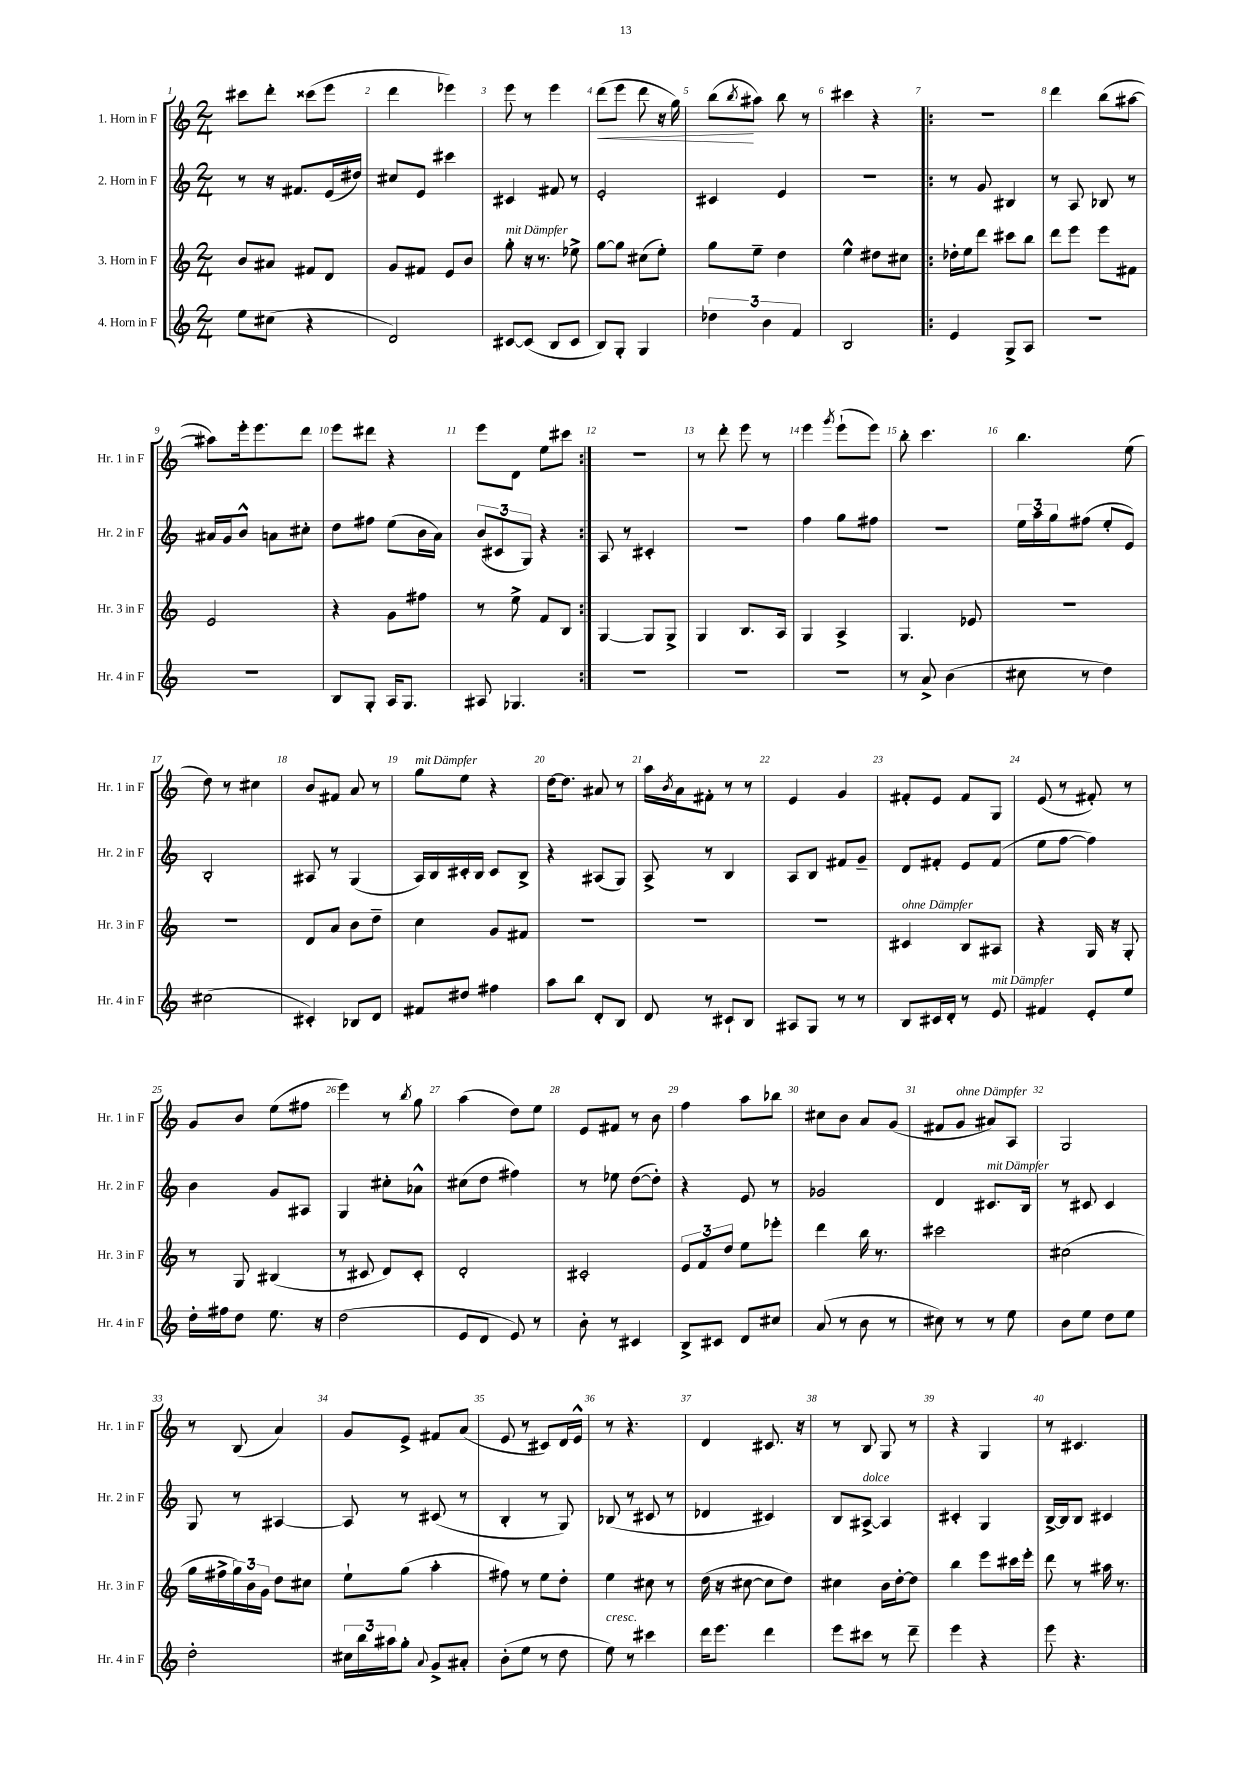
<<
\new StaffGroup <<
\new Staff = "s0" \with { instrumentName = "1. Horn in F" shortInstrumentName = "Hr. 1 in F" } {
    \clef treble \key c \major \numericTimeSignature \time 2/4
    cis'''8 d'''8-. cisis'''8( e'''8 |
    d'''4 ees'''4) |
    e'''8 r8 e'''4 |
    d'''8\<( e'''8 d'''8 r16 g''16) |
    b''8\!( \acciaccatura { b''8 } ais''8) b''8 r8 |
    cis'''4 r4 |
    \repeat volta 2 { R2 |
    d'''4 b''8( ais''8~ |
    ais''8) e'''16-. e'''8. d'''8 |
    e'''8 dis'''8 r4 |
    e'''8 d'8 e''8 cis'''8 | }
    R2 |
    r8 d'''8-. e'''8 r8 |
    e'''4 \acciaccatura { g'''8 } e'''8-!( e'''8) |
    b''8-. c'''4. |
    b''4. e''8( |
    d''8) r8 cis''4 |
    b'8 fis'8 a'8 r8 |
    g''8^\markup { \italic "mit Dämpfer" } e''8 r4 |
    d''16~ d''8. ais'8 r8 |
    a''16 \acciaccatura { b'8 } a'16 fis'8-. r8 r8 |
    e'4 g'4 |
    fis'8-. e'8 fis'8 g8 |
    e'8( r8 fis'8-.) r8 |
    g'8 b'8 e''8( fis''8 |
    e'''4) r8 \acciaccatura { b''8 } g''8 |
    a''4( d''8) e''8 |
    e'8 fis'8 r8 b'8 |
    f''4 a''8 bes''8 |
    cis''8 b'8 a'8 g'8( |
    fis'8 g'8^\markup { \italic "ohne Dämpfer" } ais'8) a8 |
    g2 |
    r8 b8( a'4) |
    g'8 e'8-> fis'8 a'8( |
    e'8 r8 cis'8) d'16 e'16-^ |
    r8 r4. |
    d'4 cis'8. r16 |
    r8 b8 g8 r8 |
    r4 g4 |
    r8 cis'4. \bar "|." |
}
\new Staff = "s1" \with { instrumentName = "2. Horn in F" shortInstrumentName = "Hr. 2 in F" } {
    \clef treble \key c \major \numericTimeSignature \time 2/4
    r8 r16 fis'8. e'16( dis''16) |
    cis''8 e'8 cis'''4 |
    cis'4 fis'8 r8 |
    e'2-. |
    cis'4 e'4 |
    r2 |
    \repeat volta 2 { r8 g'8 bis4 |
    r8 a8 bes8 r8 |
    ais'16 g'16 b'8-^ a'8 cis''8-. |
    d''8 fis''8 e''8( b'16 a'16) |
    \tuplet 3/2 { b'8( cis'8 g8) } r4 | }
    a8 r8 cis'4-. |
    R2 |
    f''4 g''8 fis''8 |
    R2 |
    \tuplet 3/2 { e''16 a''16 g''16 } fis''8( e''8-. e'8) |
    b2-. |
    ais8 r8 g4( |
    a16) b16 cis'16-. b16 cis'8 b8-> |
    r4 ais8( g8) |
    a8-> r8 b4 |
    a8 b8 fis'8 g'8-- |
    d'8 fis'8-. e'8 fis'8( |
    e''8 f''8~ f''4) |
    b'4 g'8 ais8 |
    g4 cis''8-. aes'8-^ |
    cis''8( d''8 fis''4) |
    r8 ees''8 d''8~( d''8-.) |
    r4 e'8 r8 |
    ges'2 |
    d'4 cis'8.^\markup { \italic "mit Dämpfer" } b16 |
    r8 cis'8 cis'4 |
    g8 r8 ais4~ |
    ais8 r8 cis'8( r8 |
    b4-. r8 g8) |
    bes8( r8 cis'8 r8 |
    des'4 cis'4) |
    b8 ais8~->^\markup { \italic "dolce" } ais4 |
    cis'4-. g4 |
    b16~-> b16 b8 cis'4 \bar "|." |
}
\new Staff = "s2" \with { instrumentName = "3. Horn in F" shortInstrumentName = "Hr. 3 in F" } {
    \clef treble \key c \major \numericTimeSignature \time 2/4
    b'8 ais'8 fis'8 d'8 |
    g'8 fis'8 e'8 b'8 |
    g''8-.^\markup { \italic "mit Dämpfer" } r16 r8. ees''8-> |
    g''8~ g''8 cis''8( e''8-.) |
    g''8 e''8-- d''4 |
    e''4-^ dis''8 cis''8 |
    \repeat volta 2 { des''16-. e''16 d'''8 cis'''8 b''8 |
    d'''8 e'''8 e'''8 fis'8 |
    e'2 |
    r4 g'8 fis''8 |
    r8 e''8-> f'8 b8 | }
    g4~ g8 g8-> |
    g4 b8. a16 |
    g4 a4-> |
    g4. ees'8 |
    R2 |
    r2 |
    d'8 a'8 b'8 d''8-- |
    c''4 g'8 fis'8 |
    R2 |
    R2 |
    R2 |
    cis'4^\markup { \italic "ohne Dämpfer" } b8 ais8 |
    r4 g16 r16 g8-. |
    r8 g8 bis4( |
    r8 cis'8 d'8) cis'8-. |
    d'2-. |
    cis'2-. |
    \tuplet 3/2 { e'8 f'8 d''8 } e''8 ees'''8-. |
    d'''4 b''16 r8. |
    cis'''2 |
    cis''2( |
    g''16 fis''16-> \tuplet 3/2 { g''16) b'16 g'16 } d''8 cis''8 |
    e''8-! g''8( a''4-. |
    fis''8) r8 e''8 d''8-. |
    e''4 cis''8 r8 |
    d''16( r16 cis''8~ cis''8 d''8) |
    cis''4 b'16 d''16~-. d''8 |
    b''4 e'''8 cis'''16 e'''16-. |
    d'''8 r8 ais''16 r8. \bar "|." |
}
\new Staff = "s3" \with { instrumentName = "4. Horn in F" shortInstrumentName = "Hr. 4 in F" } {
    \clef treble \key c \major \numericTimeSignature \time 2/4
    e''8 cis''8( r4 |
    d'2) |
    cis'8~ cis'8( b8 cis'8 |
    b8) g8-. g4 |
    \tuplet 3/2 { des''4 b'4 f'4 } |
    b2 |
    \repeat volta 2 { e'4 g8-> a8 |
    R2 |
    R2 |
    b8 g8-. a16 g8. |
    ais8 ges4. | }
    R2 |
    R2 |
    R2 |
    r8 a'8-> b'4( |
    cis''8 r8 d''4) |
    cis''2( |
    cis'4-.) bes8 d'8 |
    fis'8 dis''8 fis''4 |
    a''8 b''8 d'8-. b8 |
    d'8 r8 cis'8-! b8 |
    ais8 g8 r8 r8 |
    b8 cis'16 d'16-. r8 e'8^\markup { \italic "mit Dämpfer" } |
    fis'4 e'8-. e''8 |
    d''16-. fis''16 d''8 e''8. r16 |
    d''2( |
    e'8 d'8 e'8) r8 |
    b'8-. r8 cis'4 |
    b8-> cis'8 d'8 cis''8 |
    a'8( r8 b'8 r8 |
    cis''8) r8 r8 e''8 |
    b'8 e''8 d''8 e''8 |
    d''2-. |
    \tuplet 3/2 { cis''16 b''16 ais''16 } g''8-. \appoggiatura { a'8 } g'8-> ais'8-. |
    b'8-.( e''8 r8 d''8 |
    e''8^\markup { \italic "cresc." }) r8 cis'''4 |
    d'''16 e'''8. d'''4 |
    e'''8 cis'''8 r8 d'''8-- |
    e'''4 r4 |
    e'''8 r4. \bar "|." |
}
>>
>>
\layout { \context { \Score \override BarNumber.break-visibility = ##(#f #t #t) barNumberVisibility = #all-bar-numbers-visible } }
